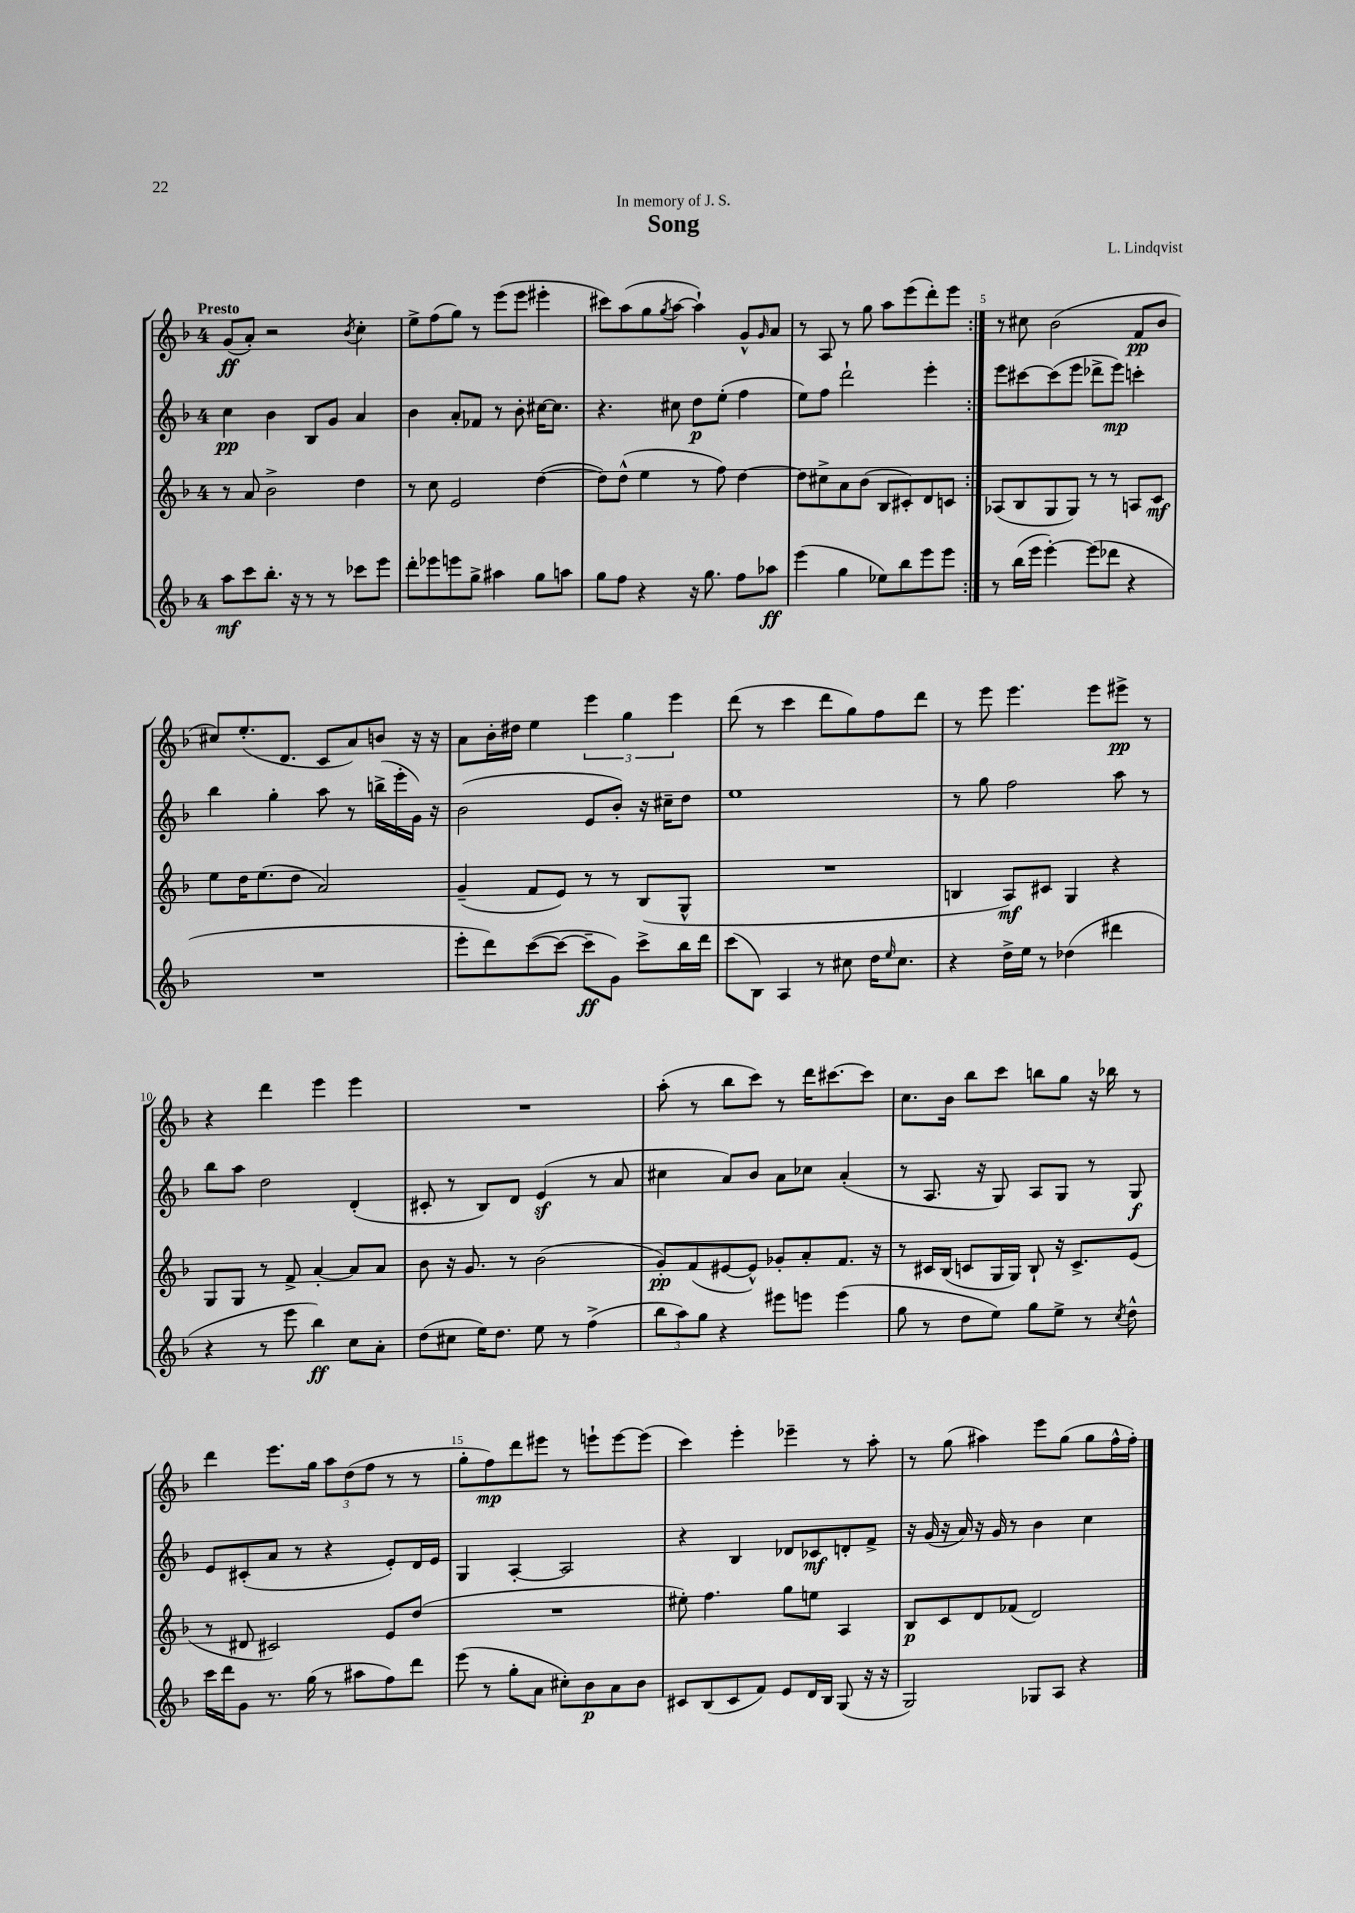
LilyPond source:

\header { title = "Song" composer = "L. Lindqvist" dedication = "In memory of J. S." }
<<
\new StaffGroup <<
\new Staff = "s0" {
    \clef treble \key f \major \once \override Staff.TimeSignature.style = #'single-digit \time 4/4 \tempo "Presto"
    \repeat volta 2 { g'8\ff( a'8-.) r2 \acciaccatura { bes'8 } c''4-. |
    e''8-> f''8( g''8) r8 e'''8( e'''8 eis'''4-. |
    cis'''8) a''8( g''8 \acciaccatura { g''8 } a''8~ a''4-!) g'8-^ \grace { g'16 } a'8 |
    r8 a8 r8 g''8 a''8 e'''8( d'''8-.) e'''8 | }
    r8 cis''8 bes'2( f'8\pp bes'8 |
    cis''8) e''8.-.( d'8. c'8 a'8) b'8 r16 r16 |
    a'8 bes'16-. dis''16 e''4 \tuplet 3/2 { e'''4 g''4 e'''4 } |
    d'''8( r8 c'''4 d'''8 g''8) f''8 d'''8 |
    r8 e'''8 e'''4. e'''8 eis'''8->\pp r8 |
    r4 d'''4 e'''4 e'''4 |
    R1 |
    a''8-.( r8 bes''8 c'''8) r8 d'''16 cis'''8.~ cis'''8 |
    c''8. bes'16 bes''8 c'''8 b''8 g''8 r16 bes''16 r8 |
    d'''4 e'''8. g''16 \tuplet 3/2 { a''8 d''8( f''8 } r8 r8 |
    g''8-. f''8\mp) d'''8 eis'''8 r8 e'''8-! e'''8~ e'''8( |
    c'''4) e'''4-. ees'''4-- r8 a''8-. |
    r8 g''8( ais''4) e'''8 g''8( g''8 f''16-^ f''16-.) \bar "|." |
}
\new Staff = "s1" {
    \clef treble \key f \major \once \override Staff.TimeSignature.style = #'single-digit \time 4/4
    \repeat volta 2 { c''4\pp bes'4 bes8 g'8 a'4 |
    bes'4 a'8-. fes'8 r8 bes'8-. cis''16~ cis''8. |
    r4. cis''8 d''8\p e''8-.( f''4 |
    e''8) f''8 d'''2-! e'''4-. | }
    e'''8 cis'''8~ cis'''8( e'''8 des'''8-> e'''8\mp) c'''4-. |
    bes''4 g''4-. a''8 r8 b''16->( e'''16-. g'16) r16 |
    bes'2( e'8 bes'8-.) r16 cis''16-- d''8 |
    e''1 |
    r8 g''8 f''2 a''8 r8 |
    bes''8 a''8 d''2 d'4-.( |
    cis'8-. r8 bes8) d'8 e'4\sf( r8 a'8 |
    cis''4 a'8) bes'8 a'8 ces''8 a'4-.( |
    r8 a8. r16 g8) a8 g8 r8 g8\f |
    e'8 cis'8-.( a'8 r8 r4 e'8-.) d'16 e'16 |
    g4 a4~-. a2 |
    r4 bes4 des'8 ces'8\mf d'8-. f'8-> |
    r16 g'16( r16 a'16) r16 g'16 r8 bes'4 c''4 \bar "|." |
}
\new Staff = "s2" {
    \clef treble \key f \major \once \override Staff.TimeSignature.style = #'single-digit \time 4/4
    \repeat volta 2 { r8 a'8 bes'2-> d''4 |
    r8 c''8 e'2 d''4~( |
    d''8) d''8-^( e''4 r8 f''8) d''4~ |
    d''8 cis''8-> a'8 bes'8( bes8 cis'8-.) d'8 c'8 | }
    aes8( bes8 g8 g8) r8 r8 a8 c'8\mf |
    e''8 d''16 e''8.( d''8 a'2) |
    g'4--( f'8 e'8) r8 r8 bes8( g8-^ |
    R1 |
    b4 a8\mf) cis'8 g4 r4 |
    g8 g8 r8 f'8-> a'4~-. a'8 a'8 |
    bes'8 r16 g'8. r8 bes'2( |
    g'8-.\pp) f'8( eis'8~ eis'8-^) ges'8-. a'8-. f'8. r16 |
    r8 cis'16 bes16( c'8 g16 g16) bes8-! r16 c'8.-> e'8( |
    r8 dis'8 cis'2) e'8 d''8( |
    R1 |
    eis''8-.) f''4. g''8 e''8 a4 |
    bes8\p c'8 d'8 fes'8( d'2) \bar "|." |
}
\new Staff = "s3" {
    \clef treble \key f \major \once \override Staff.TimeSignature.style = #'single-digit \time 4/4
    \repeat volta 2 { a''8\mf c'''8 bes''8.-. r16 r8 r8 ces'''8 e'''8 |
    d'''8-. ees'''8 e'''8 g''8-> ais''4 g''8 a''8 |
    g''8 f''8 r4 r16 g''8. f''8 aes''8\ff |
    e'''4( g''4 ees''8) bes''8 e'''8 e'''8 | }
    r8 bes''16( e'''16 e'''4~-.) e'''8( des'''8 r4 |
    R1 |
    e'''8-. d'''8) c'''8~( c'''8~ c'''8--\ff g'8) c'''8-> bes''16 d'''16 |
    c'''8( bes8) a4 r8 cis''8 d''16 \grace { e''16 } cis''8. |
    r4 d''16-> e''16 r8 des''4( dis'''4 |
    r4 r8 e'''8 bes''4\ff) c''8 a'8-. |
    d''8( cis''8 e''16) d''8. e''8 r8 f''4->( |
    \tuplet 3/2 { bes''8 a''8) g''8 } r4 eis'''8 e'''8 e'''4( |
    g''8 r8 d''8 e''8) g''8 e''8-> r8 \acciaccatura { c''8 } d''8-^ |
    c'''16 d'''16 g'8 r8. g''16( r8 ais''8 f''8) d'''8 |
    e'''8( r8 g''8-. a'8 cis''8-.) bes'8\p a'8 bes'8 |
    cis'8 bes8( cis'8 f'8) e'8 d'16 bes16 g8( r16 r16 |
    g2) ges8 a8 r4 \bar "|." |
}
>>
>>
\layout { \context { \Score \override BarNumber.break-visibility = ##(#f #t #t) barNumberVisibility = #(every-nth-bar-number-visible 5) } }
